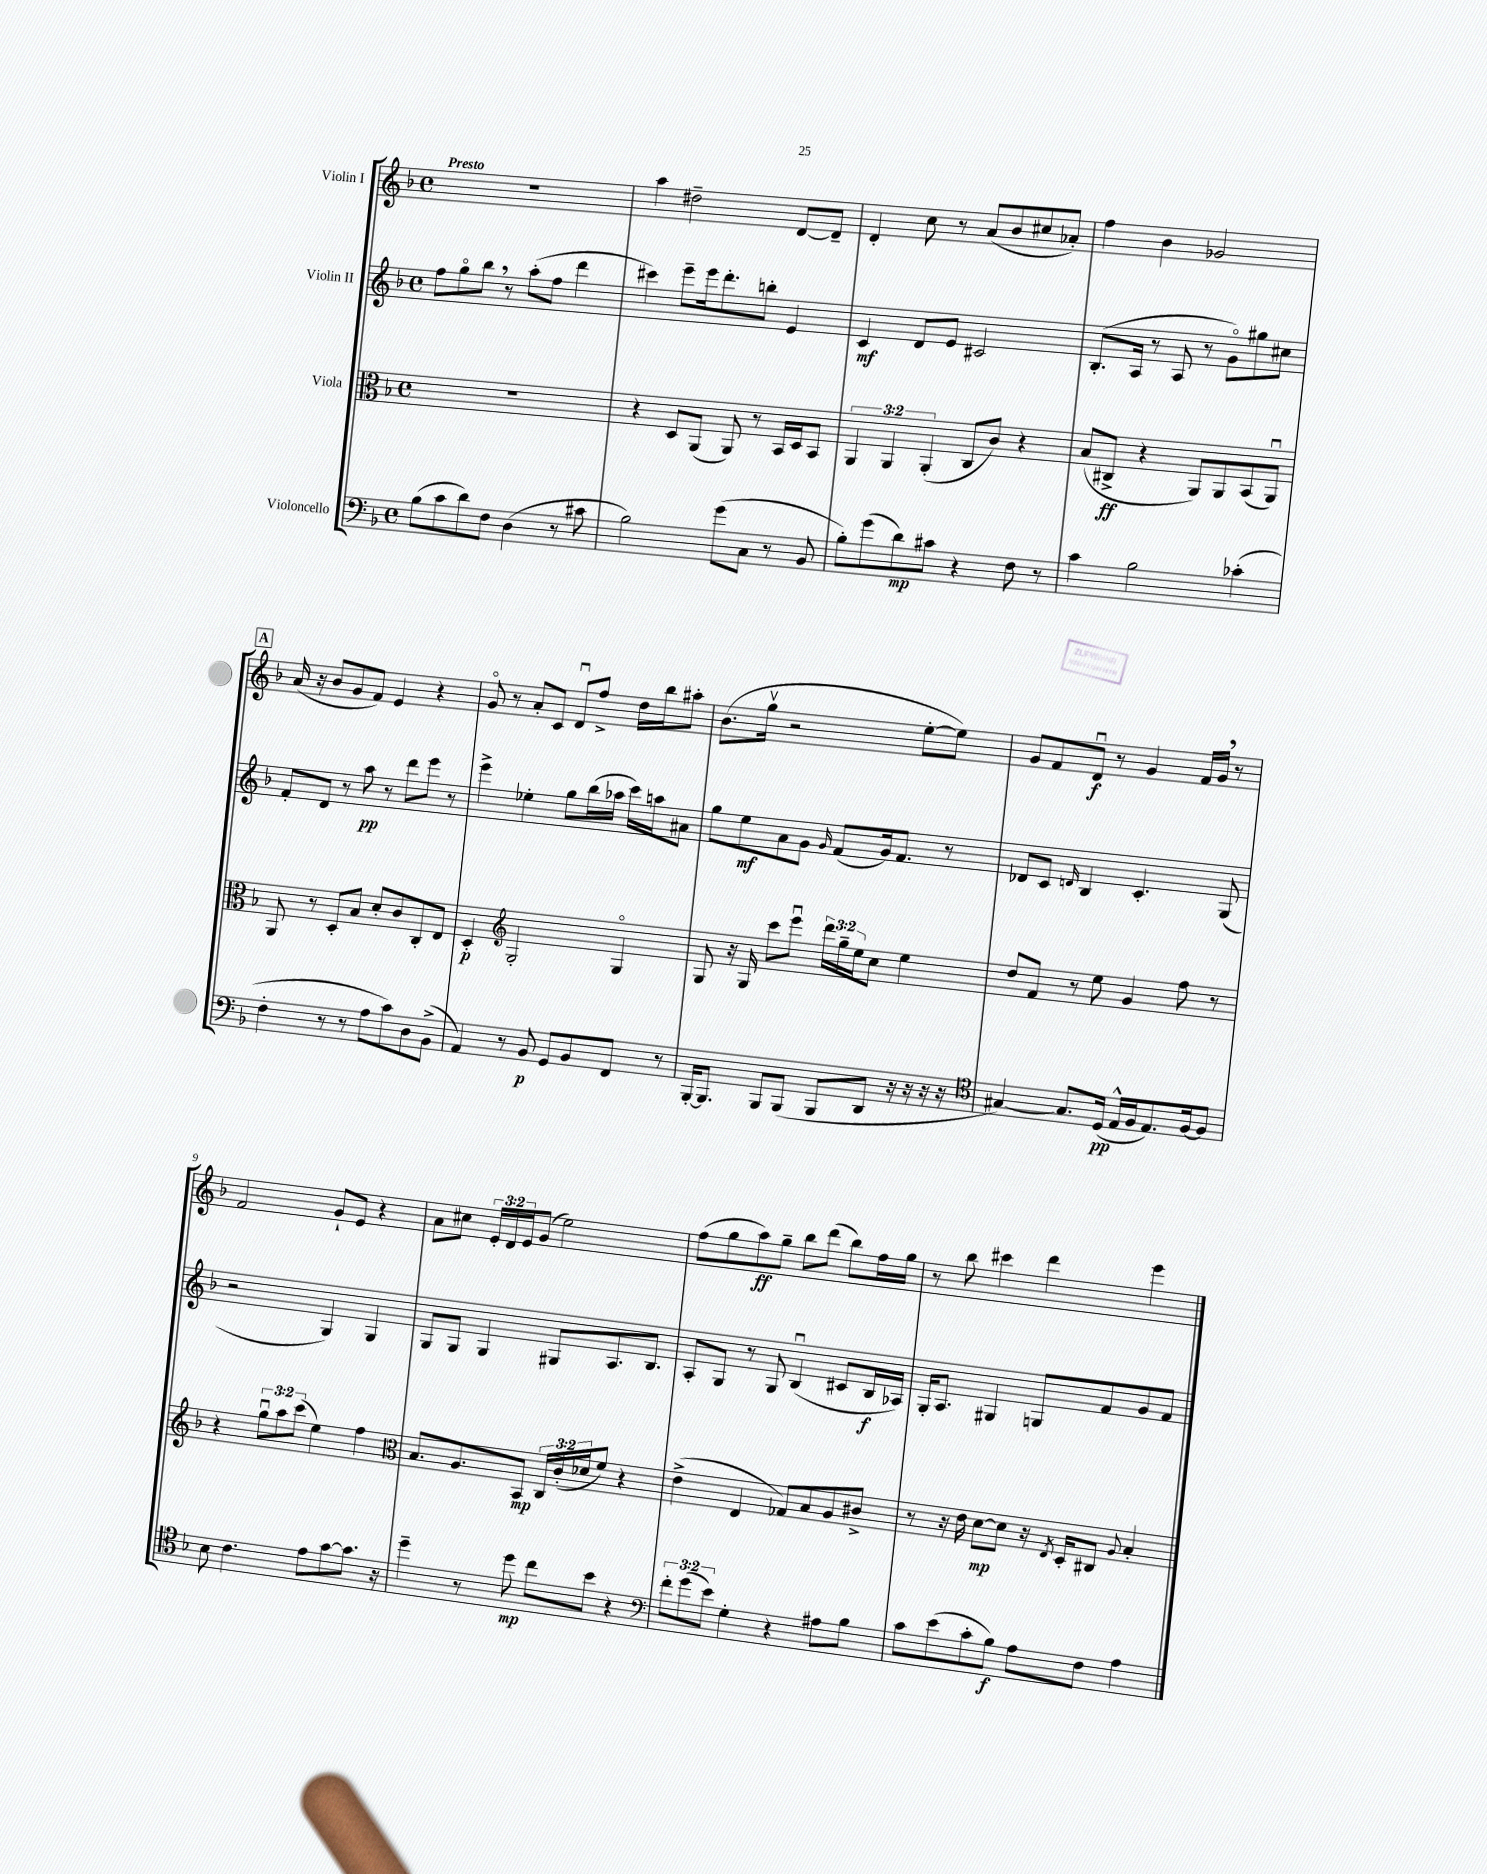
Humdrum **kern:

**kern	**dynam	**kern	**dynam	**kern	**dynam	**kern	**dynam
*part4	*part4	*part3	*part3	*part2	*part2	*part1	*part1
*staff4	*staff4	*staff3	*staff3	*staff2	*staff2	*staff1	*staff1
*I"Violoncello	*	*I"Viola	*	*I"Violin II	*	*I"Violin I	*
*clefF4	*	*clefC3	*	*clefG2	*	*clefG2	*
*k[b-]	*	*k[b-]	*	*k[b-]	*	*k[b-]	*
*M4/4	*	*M4/4	*	*M4/4	*	*M4/4	*
*met(c)	*	*met(c)	*	*met(c)	*	*met(c)	*
=1	=1	=1	=1	=1	=1	=1	=1
!	!	!	!	!	!	!LO:TX:a:B:t=Presto	!
(8B-\L	.	1r	.	8ff\L	.	1r	.
8c\	.	.	.	8gg\	.	.	.
8d\)	.	.	.	8bb-,\J	.	.	.
8F\J	.	.	.	8r	.	.	.
(4D\	.	.	.	(8aa'\L	.	.	.
.	.	.	.	8ff\J	.	.	.
8r	.	.	.	4ddd\	.	.	.
8c#X\	.	.	.	.	.	.	.
=2	=2	=2	=2	=2	=2	=2	=2
2B-\)	.	4r	.	4ccc#X\)	.	4aa\	.
.	.	8D/L	.	8eee~\L	.	2dd#X~\	.
.	.	(8AA/J	.	16eee\k	.	.	.
.	.	.	.	8.ddd'\	.	.	.
(8g\L	.	8AA/)	.	.	.	.	.
8C\J	.	8r	.	8bbn'\J	.	.	.
8r	.	16BB-/LL	.	4e/	.	[8d/L	.
.	.	16D/J	.	.	.	.	.
8BB-/	.	8BB-/J	.	.	.	8d~/J]	.
=3	=3	=3	=3	=3	=3	=3	=3
8B-'\L)	.	6AA/	.	4c/	mf	4d'/	.
(8g\	.	.	.	.	.	.	.
.	.	6AA/	.	.	.	.	.
8d\)	mp	.	.	8d/L	.	8cc\	.
.	.	(6AA'/	.	.	.	.	.
8c#X\J	.	.	.	8e/J	.	8r	.
4r	.	8C/L	.	2c#X/	.	(8a/L	.
.	.	8c/J)	.	.	.	8b-/	.
8F\	.	4r	.	.	.	8cc#X/	.
8r	.	.	.	.	.	8a-X'/J)	.
=4	=4	=4	=4	=4	=4	=4	=4
4c\	.	(8B-/L	.	(8.B-'/L	.	4ff\	.
.	.	8C#X^/J	ff	.	.	.	.
.	.	.	.	16A/Jk	.	.	.
2B-\	.	4r	.	8r	.	4b-\	.
.	.	.	.	8A/	.	.	.
.	.	8AA/L)	.	8r	.	2g-X/	.
.	.	8AA/	.	8g\L)	.	.	.
(4c-X'\	.	(8BB-/	.	8gg#X\	.	.	.
.	.	8AAu/J)	.	8cc#X\J	.	.	.
!!LO:LB:g=z
!!LO:REH:place=s1:t=A
=5	=5	=5	=5	=5	=5	=5	=5
4F'\	.	8AA/	.	8f'/L	.	(16a/	.
.	.	.	.	.	.	16r	.
.	.	8r	.	8d/J	.	8b-/L	.
8r	.	8D'/L	.	8r	.	8g/	.
8r	.	8B-/J	.	8aa\	pp	8f/J)	.
8A\L	.	8d'/L	.	8r	.	4e/	.
8c\)	.	8c/	.	8ddd\L	.	.	.
8D\	.	8C'/	.	8eee\J	.	4r	.
(8BB-^\J	.	8E/J	.	8r	.	.	.
=6	=6	=6	=6	=6	=6	=6	=6
4AA/)	.	4D'/	p	4eee^\	.	8g/	.
.	.	.	.	.	.	8r	.
*	*	*clefG2	*	*	*	*	*
8r	.	2G'/	.	4ee-X'\	.	8a'/L	.
8BB-/	p	.	.	.	.	8c/J	.
8GG/L	.	.	.	8gg\L	.	8du/L	.
8BB-/	.	.	.	(16bb-\L	.	8ff^/J	.
.	.	.	.	16aa-X\JJ	.	.	.
8FF/J	.	4G/	.	16ccc\LL)	.	16dd\LL	.
.	.	.	.	16aan\J	.	16bb-\J	.
8r	.	.	.	8a#X\J	.	8aa#X'\J	.
=7	=7	=7	=7	=7	=7	=7	=7
[16BBB-'/KL	.	8G/	.	8gg\L	.	(8.b-\L	.
8.BBB-/J]	.	.	.	.	.	.	.
.	.	16r	.	8ee\	mf	.	.
.	.	16G/	.	.	.	16ggv\Jk	.
8BBB-/L	.	8ccc\L	.	8a\	.	2r	.
(8BBB-/J	.	8eeeu\J	.	8g\J	.	.	.
.	.	.	.	16qqg/	.	.	.
8BBB-/L	.	24ddd\LL	.	(8f/L	.	.	.
.	.	24gg~\	.	.	.	.	.
.	.	24ee\J	.	.	.	.	.
8DD/J	.	8cc\J	.	16g/k)	.	.	.
.	.	.	.	8.f/J	.	.	.
16r	.	4ee\	.	.	.	[8ee'\L	.
16r	.	.	.	.	.	.	.
16r	.	.	.	8r	.	8ee\J])	.
16r	.	.	.	.	.	.	.
=8	=8	=8	=8	=8	=8	=8	=8
*clefC4	*	*	*	*	*	*	*
[4G#X/)	.	8dd/L	.	8d-X/L	.	8g/L	.
.	.	8f/J	.	8c/J	.	8f/	.
.	.	.	.	16qqdn/	.	.	.
8.G#/L]	.	8r	.	4B-/	.	8du/J	f
.	.	8ee\	.	.	.	8r	.
(16D/Jk	pp	.	.	.	.	.	.
16E^^/LL	.	4g/	.	4.c'/	.	4g/	.
16F/J	.	.	.	.	.	.	.
8.E/)	.	.	.	.	.	.	.
.	.	8ff\	.	.	.	16f/LL	.
[16F/k	.	.	.	.	.	16g,/JJ	.
8F/J]	.	8r	.	(8G/	.	8r	.
!!LO:LB:g=z
=9	=9	=9	=9	=9	=9	=9	=9
8B-\	.	4r	.	2r	.	2f/	.
4.c\	.	.	.	.	.	.	.
.	.	12ggu\L	.	.	.	.	.
.	.	12aa\	.	.	.	.	.
.	.	(12ccc\J	.	.	.	.	.
8e\L	.	4ee\)	.	4G/)	.	8g`/L	.
[8g\	.	.	.	.	.	8e/J	.
8.g\J]	.	4ff\	.	4G/	.	4r	.
16r	.	.	.	.	.	.	.
=10	=10	=10	=10	=10	=10	=10	=10
*	*	*clefC3	*	*	*	*	*
4dd~\	.	8.B-/L	.	8G/L	.	8a\L	.
.	.	.	.	8G/J	.	8cc#X\J	.
.	.	8.A/	.	.	.	.	.
8r	.	.	.	4G/	.	24e'/LL	.
.	.	.	.	.	.	24d/	.
.	.	.	.	.	.	24e/J	.
8dd\	mp	8BB-/J	mp	.	.	(8g/J	.
8cc\L	.	24C/LL	.	8G#X/L	.	2ee\)	.
.	.	(24c'/	.	.	.	.	.
.	.	24d-X/J	.	.	.	.	.
8b-\J	.	8f/J)	.	8.A/	.	.	.
4r	.	4r	.	.	.	.	.
.	.	.	.	8.B-/J	.	.	.
=11	=11	=11	=11	=11	=11	=11	=11
*clefF4	*	*	*	*	*	*	*
12f'\L	.	(4e^\	.	8A'/L	.	(8ff\L	.
(12g\	.	.	.	.	.	.	.
.	.	.	.	8G/J	.	8gg\	.
12e\J)	.	.	.	.	.	.	.
4G'\	.	4E/	.	8r	.	8aa\)	ff
.	.	.	.	8G/	.	8gg~\J	.
4r	.	8G-X/L)	.	(4B-u/	.	8bb-\L	.
.	.	8B-/	.	.	.	(8ddd\J	.
8A#X\L	.	8A/	.	8c#X/L	.	8bb-\L)	.
8B-\J	.	8c#X^/J	.	16B-/L	f	16ff\L	.
.	.	.	.	16A-X/JJ)	.	16gg\JJ	.
=12	=12	=12	=12	=12	=12	=12	=12
8c\L	.	8r	.	16G'/KL	.	8r	.
.	.	.	.	8.A/J	.	.	.
(8e\	.	16r	.	.	.	8bb-\	.
.	.	16e\	.	.	.	.	.
8c'\	.	[8d\L	mp	4G#X/	.	4ccc#X\	.
8B-\J)	f	8d\J]	.	.	.	.	.
8A\L	.	16r	.	8Gn/L	.	4ddd\	.
.	.	8qE/	.	.	.	.	.
.	.	16D'/KL	.	.	.	.	.
8F\J	.	8C#X/J	.	8f/	.	.	.
.	.	8qqA/	.	.	.	.	.
4A\	.	4B-'/	.	8g/	.	4eee\	.
.	.	.	.	8f/J	.	.	.
==	==	==	==	==	==	==	==
*-	*-	*-	*-	*-	*-	*-	*-
